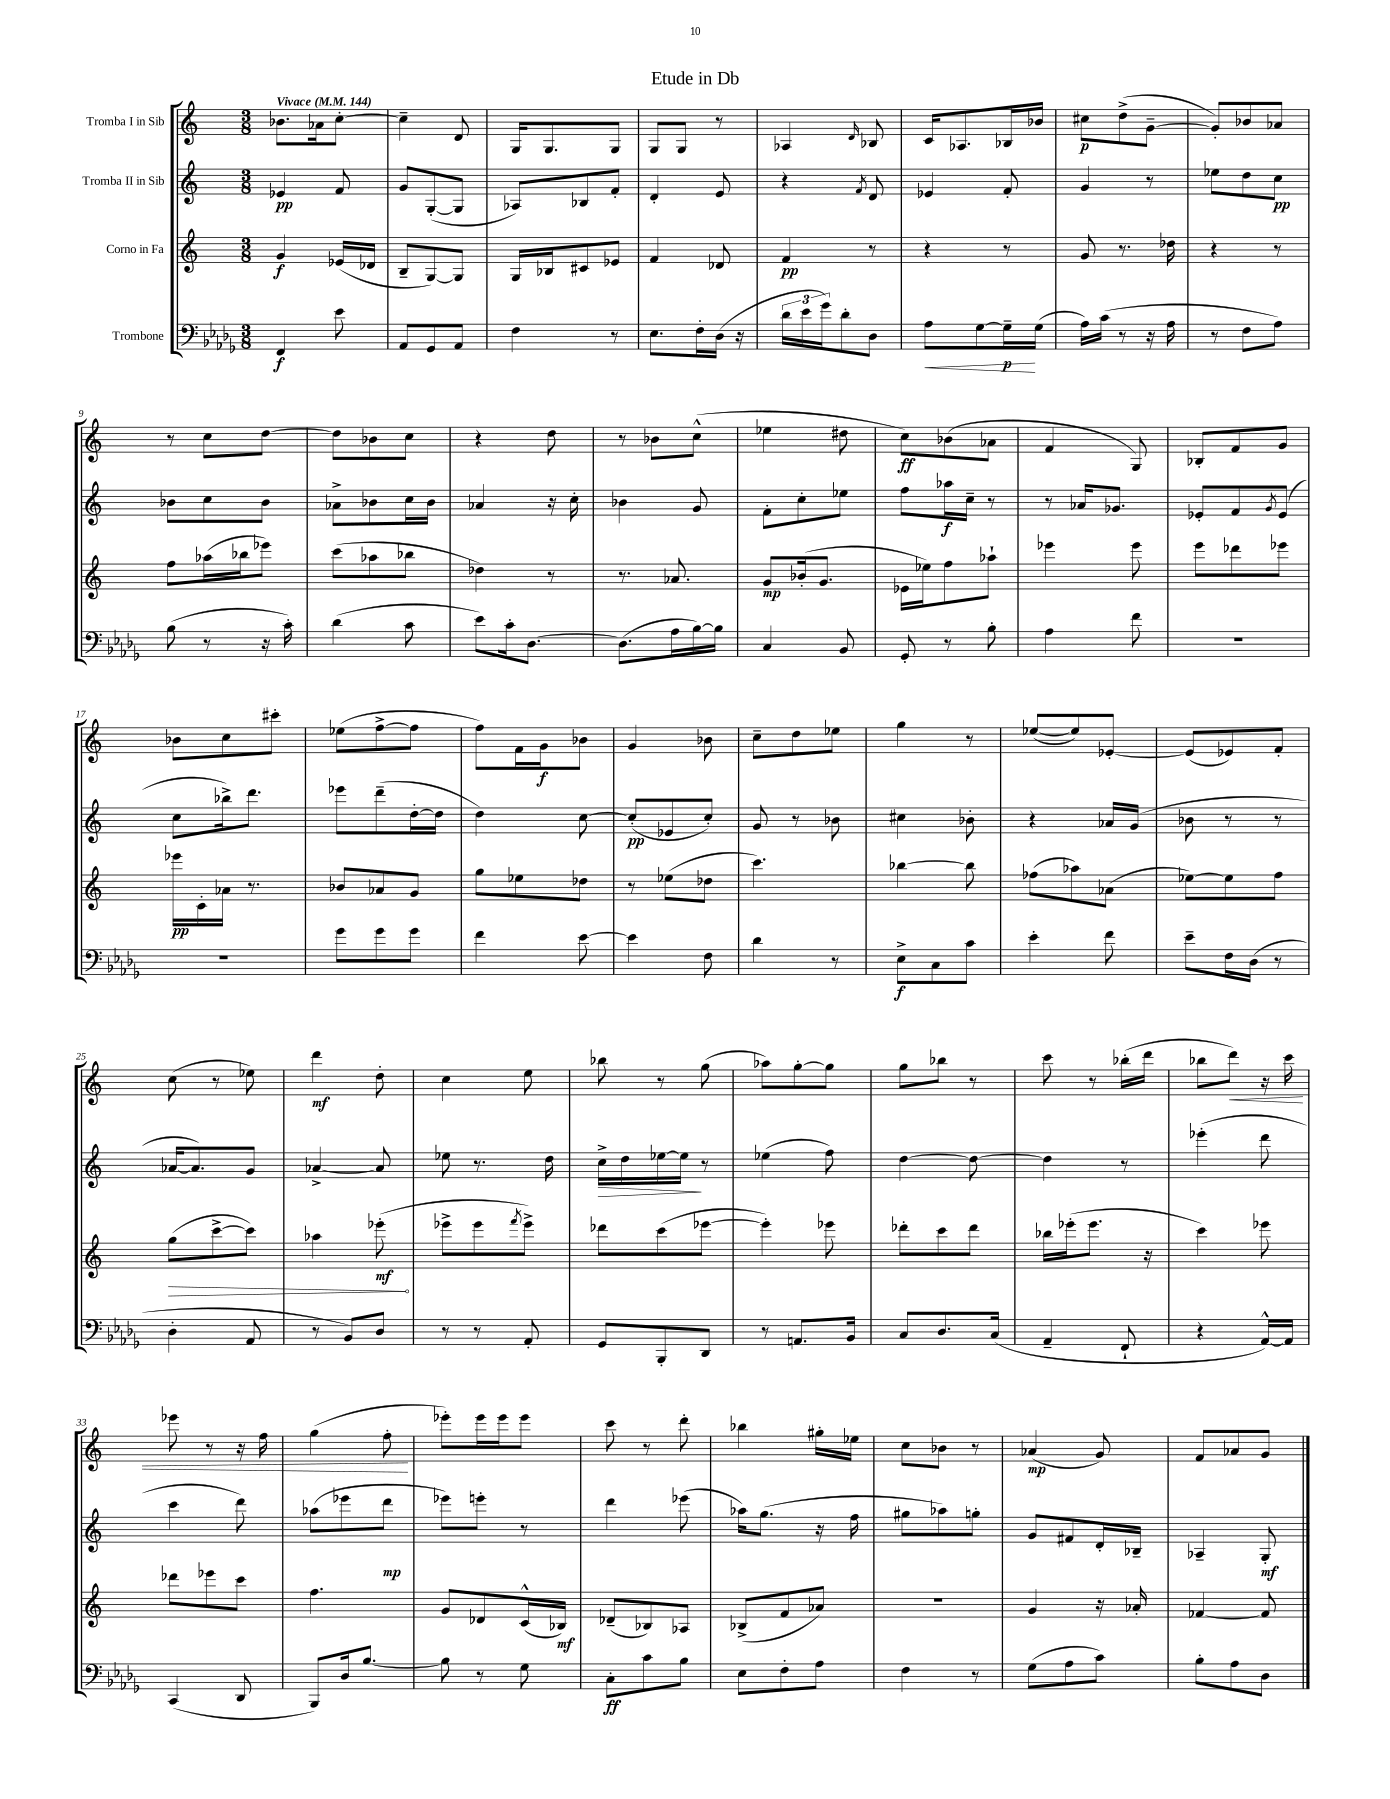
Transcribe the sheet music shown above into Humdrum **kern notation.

**kern	**kern	**kern	**kern
*staff4	*staff3	*staff2	*staff1
*clefF4	*clefG2	*clefG2	*clefG2
*k[b-e-a-d-g-]	*k[]	*k[]	*k[]
*M3/8	*M3/8	*M3/8	*M3/8
*MM144	*MM144	*MM144	*MM144
4FF	4g	4e-	8.b-
.	.	.	16a-
8e-	(16e-	8f	[8cc'
.	16d-	.	.
=	=	=	=
8AA-	8B~	8g	4cc~]
8GG-	[8G)	([8G'	.
8AA-	8G]	8G]	8d
=	=	=	=
4F	16G	8A-)	16G
.	16B-	.	8.G
.	8c#	8B-	.
8r	8e-	8f'	8G
=	=	=	=
8.E-	4f	4d'	8G
.	.	.	8G
16F'	.	.	.
(16D-	8d-	8e	8r
16r	.	.	.
=	=	=	=
24d-	4f	4r	4A-
24e-	.	.	.
24g-)	.	.	.
8d-'	.	.	.
.	.	8qf	16qqd
8D-	8r	8d	8B-
=	=	=	=
8A-	4r	4e-	16c
.	.	.	8.A-
[8G-	.	.	.
16G-~]	8r	8f'	16B-
(16G-	.	.	16b-
=	=	=	=
16A-)	8g	4g	8cc#
(16c	.	.	.
8r	8.r	.	(8dd^
16r	.	8r	[8g~
16A-	16dd-	.	.
=	=	=	=
8r	4r	8ee-	8g'])
8F	.	8dd	8b-
8A-)	8r	8cc	8a-
=	=	=	=
(8B-	8ff	8b-	8r
8r	(16aa-	8cc	8cc
.	16bb-	.	.
16r	8eee-)	8b-	[8dd
16c')	.	.	.
=	=	=	=
(4d-	(8ccc	8a-^	8dd]
.	8aa-	8b-	8b-
8c	8bb-	16cc	8cc
.	.	16b-	.
=	=	=	=
8e-)	4dd-)	4a-	4r
16c'	.	.	.
[8.D-	.	.	.
.	8r	16r	8dd
.	.	16cc'	.
=	=	=	=
(8.D-]	8.r	4b-	8r
.	.	.	8b-
16A-	8.a-	.	.
[16B-)	.	8g	(8cc^^
16B-]	.	.	.
=	=	=	=
4C	8g	8f'	4ee-
.	(16b-'	8cc'	.
.	8.g	.	.
8BB-	.	8ee-	8dd#
=	=	=	=
8GG-'	16e-	8ff	8cc)
.	16ee-)	.	.
8r	8ff	16aa-	(8b-
.	.	16cc~	.
8B-'	8aa-`	8r	8a-
=	=	=	=
4A-	4eee-	8r	4f
.	.	16a-	.
.	.	8.g-	.
8f	8eee-	.	8G)
=	=	=	=
4.r	8eee	8e-'	8B-'
.	8ddd-	8f	8f
.	.	8qg	.
.	8eee-	(8e-	8g
=	=	=	=
4.r	16eee-	8cc	8b-
.	16c'	.	.
.	16a-	16bb-^)	8cc
.	8.r	8.ddd	.
.	.	.	8ccc#'
=	=	=	=
8g-	8b-	8eee-	(8ee-
8g-	8a-	(8ddd~	[8ff^
8g-	8g	[16dd'	8ff]
.	.	16dd]	.
=	=	=	=
4f	8gg	4dd)	8ff)
.	8ee-	.	16f
.	.	.	16g
[8e-	8dd-	[8cc	8b-
=	=	=	=
4e-]	8r	(8cc']	4g
.	(8ee-	8e-	.
8F	8dd-	8cc')	8b-
=	=	=	=
4d-	4.ccc)	8g	8cc~
.	.	8r	8dd
8r	.	8b-	8ee-
=	=	=	=
8E-^	[4bb-	4cc#	4gg
8C	.	.	.
8c	8bb-]	8b-'	8r
=	=	=	=
4e-'	(8ff-	4r	([8ee-
.	8aa-)	.	8ee-])
8f	(8a-	16a-	[8e-'
.	.	(16g	.
=	=	=	=
8e-~	[8ee-)	8b-	(8e-]
16F	8ee-]	8r	8e-)
(16D-	.	.	.
8r	8ff	8r	8f'
=	=	=	=
4D-'	(8gg	[16a-	(8cc
.	.	8.a-])	.
.	[8ccc^	.	8r
8AA-	8ccc])	8g	8ee-)
=	=	=	=
8r	4aa-	[4a-^	4ddd
8BB-)	.	.	.
8D-	(8eee-'	8a-]	8dd'
=	=	=	=
8r	8eee-^	8ee-	4cc
8r	8eee-	8.r	.
.	8qfff	.	.
8AA-'	8eee-^)	.	8ee
.	.	16dd	.
=	=	=	=
8GG-	8ddd-	16cc^	8bb-
.	.	16dd	.
8BBB-'	(8ccc	[16ee-	8r
.	.	16ee-]	.
8DD-	[8eee-	8r	(8gg
=	=	=	=
8r	4eee-'])	(4ee-	8aa-)
8.AA	.	.	[8gg'
.	8eee-	8ff)	8gg]
16BB-	.	.	.
=	=	=	=
8C	8ddd-'	[4dd	8gg
8.D-	8ccc	.	8bb-
.	8ddd-	8dd_	8r
(16C	.	.	.
=	=	=	=
4AA-~	16bb-	4dd]	8ccc
.	(16eee-'	.	.
.	8.eee-	.	8r
8FF`	.	8r	(16bb-'
.	16r	.	16ddd
=	=	=	=
4r	4ccc)	(4eee-'	8bb-
.	.	.	8ddd)
[16AA-^^)	8eee-	8ddd	16r
16AA-]	.	.	16ccc
=	=	=	=
(4CC	8ddd-	4ccc	8eee-
.	8eee-	.	8r
8DD-	8ccc	8ddd)	16r
.	.	.	16ff
=	=	=	=
8BBB-)	4.ff	(8aa-	(4gg
16D-	.	8eee-	.
[8.B-	.	.	.
.	.	8ddd	8ff'
=	=	=	=
8B-]	8g	8eee-)	8eee-')
8r	8d-	8eee'	16eee-
.	.	.	16eee-
8G-	(16c^^	8r	8eee-
.	16B-)	.	.
=	=	=	=
8C'	(8d-~	4ddd	8ccc
8c	8B-)	.	8r
8B-	8A-	(8eee-	8ddd'
=	=	=	=
8E-	(8B-^	16aa-)	4bb-
.	.	(8.gg	.
8F'	8f	.	.
8A-	8a-)	16r	16gg#'
.	.	16ff	16ee-
=	=	=	=
4F	4.r	8gg#	8cc
.	.	8aa-)	8b-
8r	.	8gg'	8r
=	=	=	=
(8G-	4g	8g	(4a-
8A-	.	8f#	.
8c)	16r	16d'	8g)
.	16a-'	16B-~	.
=	=	=	=
8B-'	[4f-	4A-~	8f
8A-	.	.	8a-
8D-	8f-]	8G'	8g
==	==	==	==
*-	*-	*-	*-
